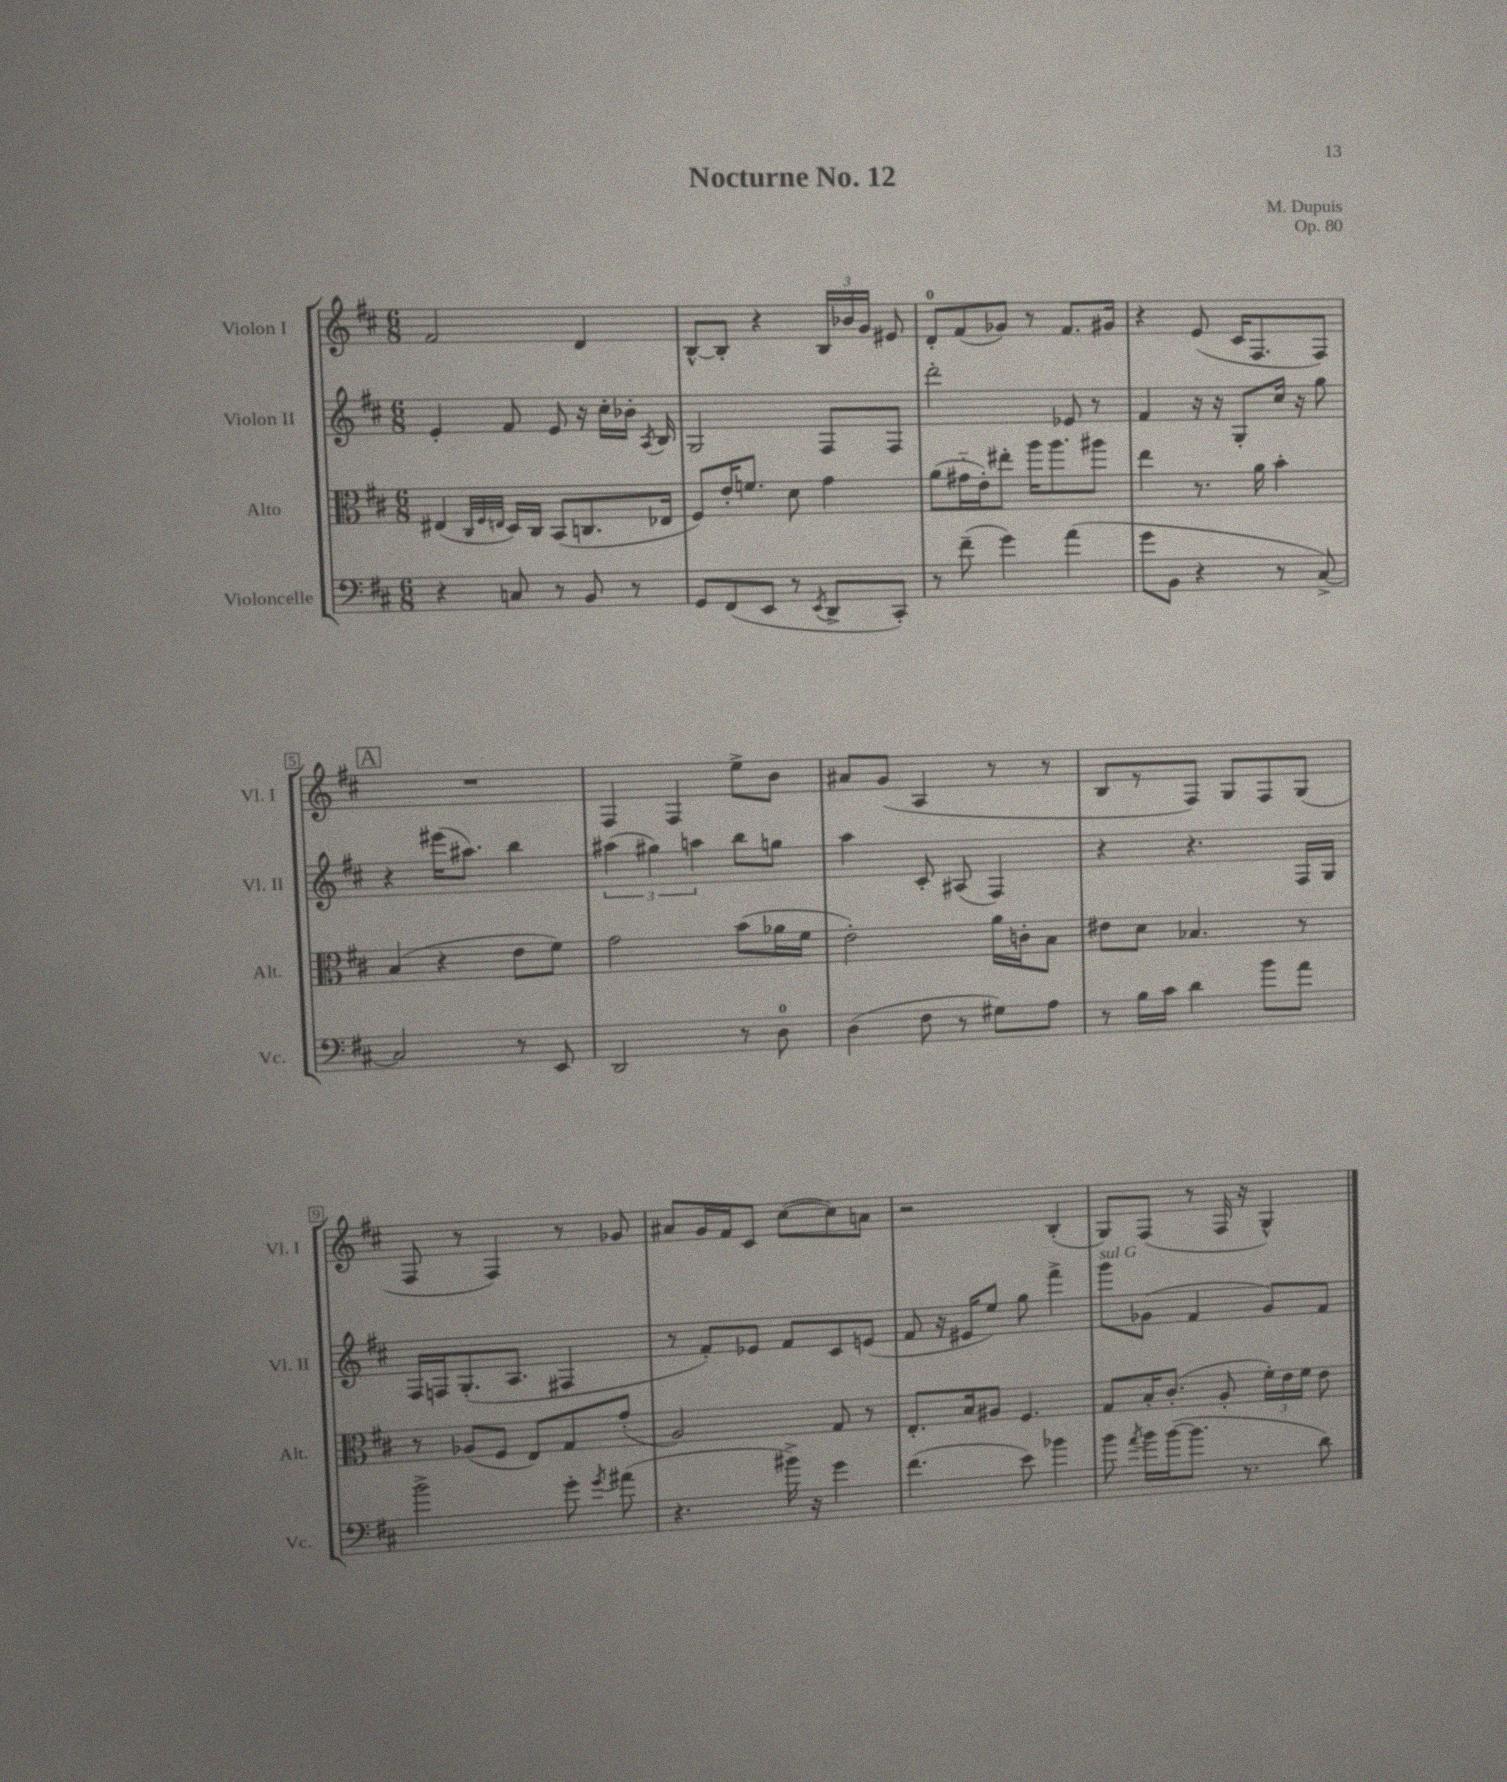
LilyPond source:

\header { title = "Nocturne No. 12" composer = "M. Dupuis" opus = "Op. 80" }
<<
\new StaffGroup <<
\new Staff = "s0" \with { instrumentName = "Violon I" shortInstrumentName = "Vl. I" } {
    \clef treble \key d \major \numericTimeSignature \time 6/8
    \autoBeamOff fis'2 d'4 |
    b8[~-^ b8]-. r4 \tuplet 3/2 { b16[ bes'16 g'16] } eis'8 |
    d'8[-0-. fis'8( ges'8]) r8 fis'8.[ gis'16] |
    r4 e'8( cis'16[ fis8. fis8]) |
    \mark \markup { \box "A" } R2. |
    fis4 fis4 e''8[-> b'8] |
    ais'8[ g'8]( a4 r8 r8 |
    b8[ r8 fis8]) g8[ fis8 g8]( |
    fis8 r8 fis4) r8 ges'8 |
    ais'8[ g'16 fis'16 cis'8] cis''8[~( cis''8) a'8] |
    r2 b4-.( |
    g8[) fis8]( r8 fis16 r16 g4-^) \bar "|." |
}
\new Staff = "s1" \with { instrumentName = "Violon II" shortInstrumentName = "Vl. II" } {
    \clef treble \key d \major \numericTimeSignature \time 6/8
    \autoBeamOff e'4-. fis'8 e'8 r16 cis''16[-. bes'16]-. \acciaccatura { a8 } b16 |
    g2 fis8[ fis8] |
    d'''2-. ees'8 r8 |
    fis'4 r16 r16 g8[-. cis''16] r16 g''8 |
    \mark \markup { \box "A" } r4 eis'''16[( ais''8.]) b''4 |
    \tuplet 3/2 { ais''4( gis''4) a''4 } b''8[ g''8] |
    a''4 cis'8-. ais8( fis4) |
    r4 r4. fis16[ g16] |
    fis16[ f16 g8.-.( a8.] fis4 |
    r8 fis'8[-.) ees'8] fis'8[ cis'8 e'8]( |
    fis'8 r16 eis'16[ e''8]) g''8 fis'''4-> |
    g'''8[^\markup { \italic "sul G" } ges'8]( fis'4 ges'8[) fis'8] \bar "|." |
}
\new Staff = "s2" \with { instrumentName = "Alto" shortInstrumentName = "Alt." } {
    \clef alto \key d \major \numericTimeSignature \time 6/8
    \autoBeamOff eis4( \grace { cis32[ fis32 e32] } d16[) cis16] b,8[( c8. ees16] |
    fis8[) e'16-. f'8.] d'8 g'4 |
    a'8[( gis'16-_ e'16-.) eis''8]-. a''16[ a''8. ais''8] |
    e''4 r8. a'16 b'4-. |
    \mark \markup { \box "A" } b4( r4 e'8[ fis'8]) |
    g'2 b'8[( aes'16 fis'16] |
    e'2-.) a'16[ c'16-. b8] |
    eis'8[ d'8] bes4. r8 |
    r8 aes8[( fis8] e8[) g8 g'8]-.( |
    a2) g8 r8 |
    e8.[-. b16 ais8] fis4. |
    g8[ b16-. cis'8.]-.( a8-. \tuplet 3/2 { fis'16[-.) e'16 fis'16] } e'8 \bar "|." |
}
\new Staff = "s3" \with { instrumentName = "Violoncelle" shortInstrumentName = "Vc." } {
    \clef bass \key d \major \numericTimeSignature \time 6/8
    \autoBeamOff r4 c8 r8 b,8 r8 |
    g,8[ fis,8( e,8] r8 \acciaccatura { e,8 } d,8[-> cis,8]-.) |
    r8 fis'8--( g'4) a'4( |
    g'8[ b,8] r4 r8 cis8~->) |
    \mark \markup { \box "A" } cis2 r8 e,8 |
    d,2 r8 d8-0 |
    d4( fis8 r8 gis8[) a8] |
    r8 b16[ cis'16] d'4 b'8[ a'8] |
    b'2-> g'8-. \acciaccatura { g'8 } ais'8( |
    r4. bis'16->) r16 g'4 |
    fis'4.( e'8) bes'4 |
    b'8 \acciaccatura { a'8 } b'16[ b'16~( b'8.] r8. d'8) \bar "|." |
}
>>
>>
\layout { \context { \Score \override BarNumber.stencil = #(make-stencil-boxer 0.1 0.3 ly:text-interface::print) } }
